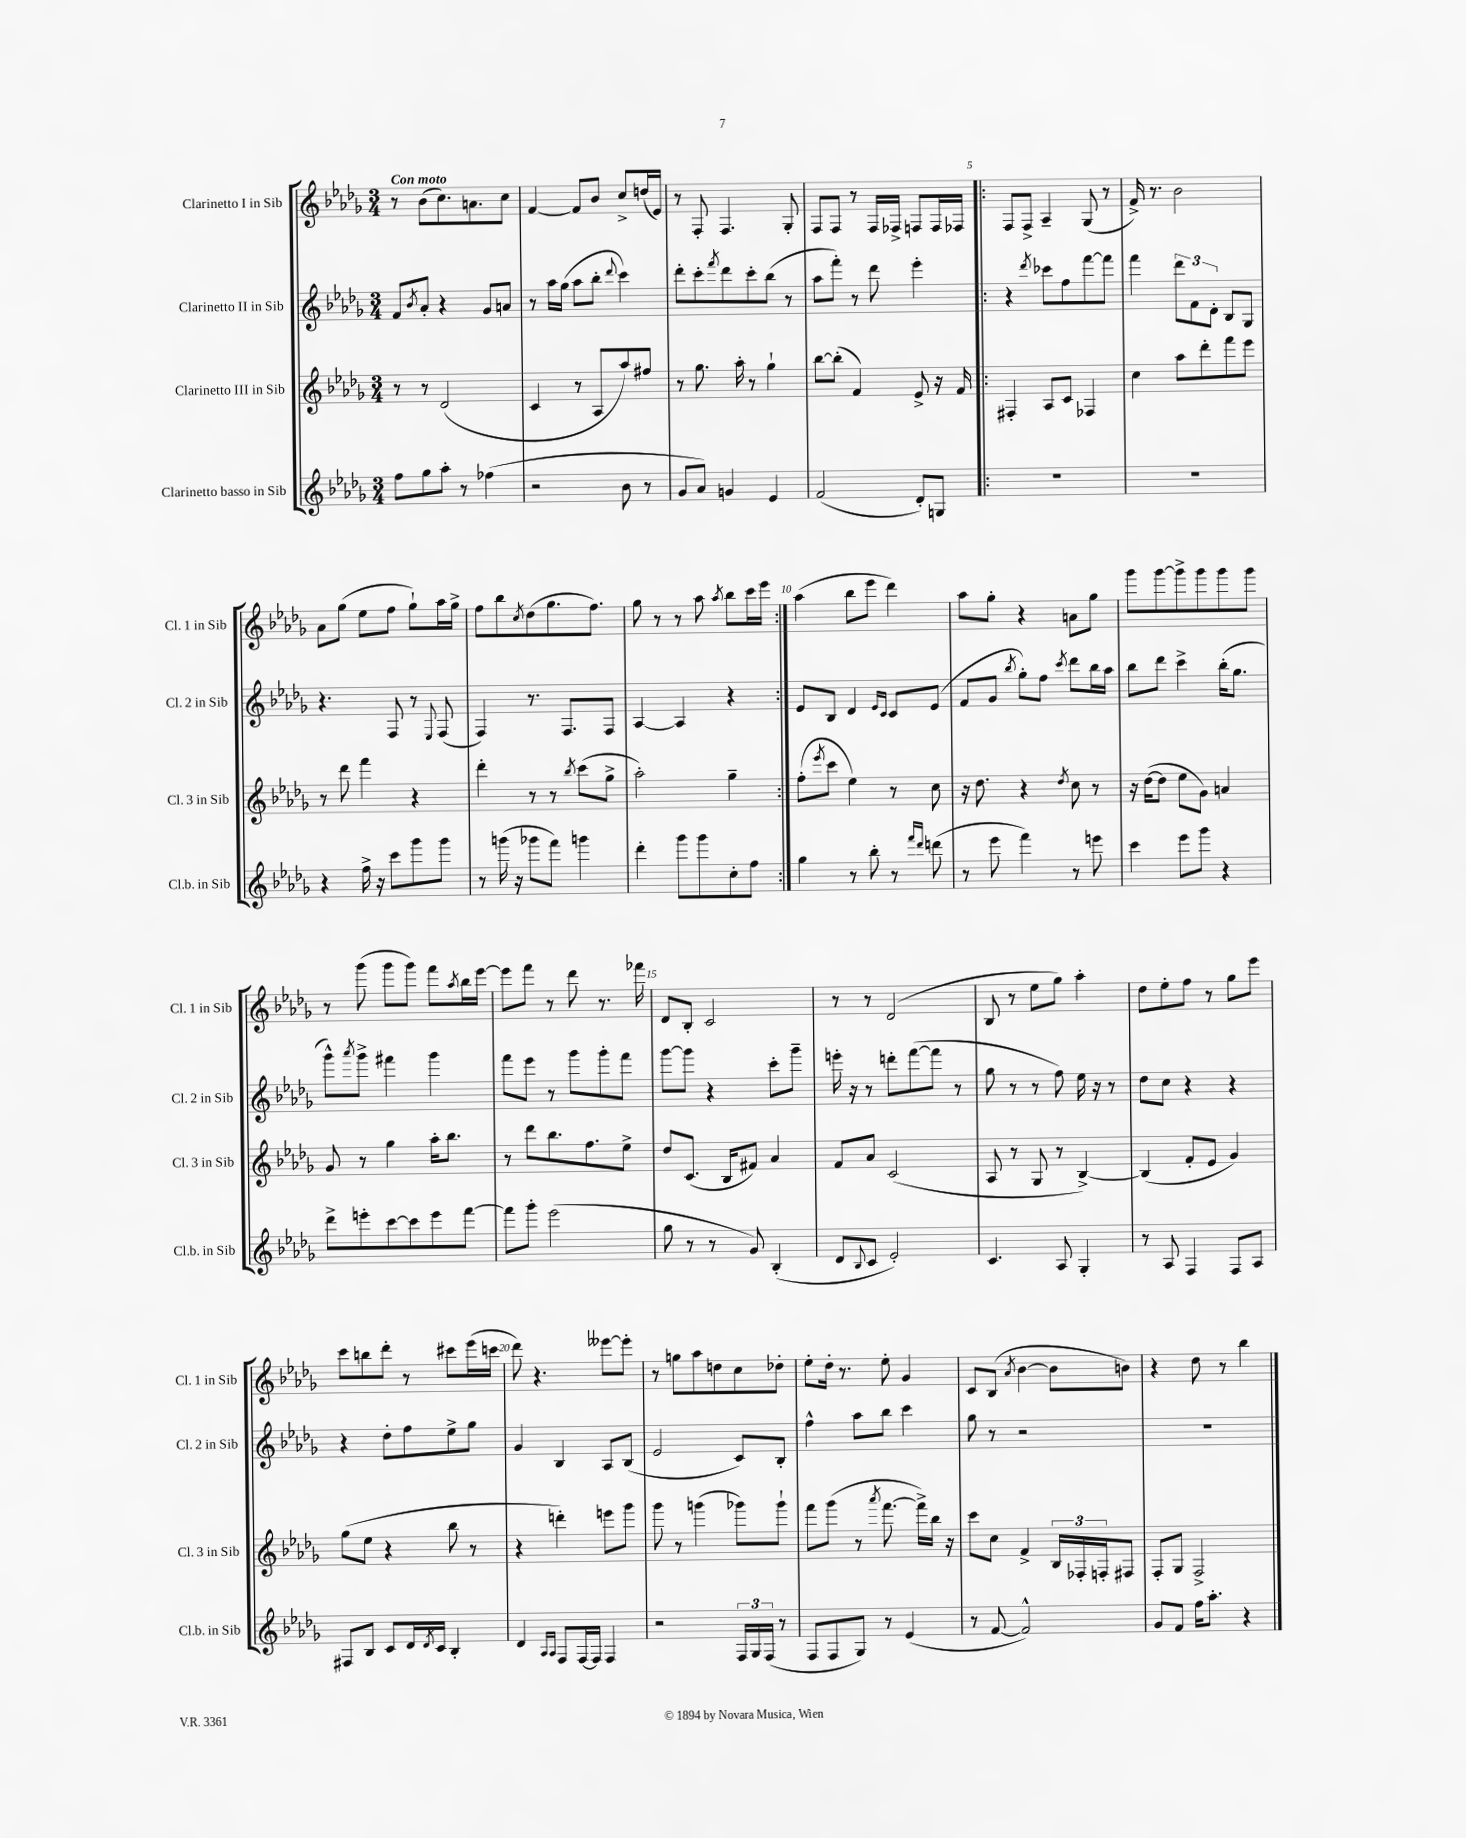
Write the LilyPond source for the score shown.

<<
\new StaffGroup <<
\new Staff = "s0" \with { instrumentName = "Clarinetto I in Sib" shortInstrumentName = "Cl. 1 in Sib" } {
    \clef treble \key des \major \numericTimeSignature \time 3/4 \tempo "Con moto"
    r8 bes'8( c''8.) a'8. c''8 |
    f'4~ f'8 bes'8 c''8-> d''16( ees'16) |
    r8 f8-. f4. ges8-. |
    f8 f8 r8 f16 fes16-> f8 f16 fes16 |
    \repeat volta 2 { f8 f8-> aes4-- ges8( r8 |
    f'16->) r8. bes'2 |
    aes'8 ges''8( ees''8 f''8 ges''8-!) aes''16 ges''16-> |
    f''8 bes''8 \acciaccatura { c''8 } des''8( ges''8. f''8.) |
    ges''8 r8 r8 aes''8 \acciaccatura { aes''8 } bes''8 c'''16 ees'''16 | }
    aes''4( bes''8 ees'''8 des'''4) |
    aes''8 ges''8-. r4 a'8 ges''8 |
    ges'''8 ges'''8~ ges'''8-> ges'''8 ges'''8 ges'''8 |
    r8 ges'''8( ges'''8 ges'''8) f'''8 \acciaccatura { aes''8 } bes''16 ees'''16~ |
    ees'''8 f'''8 r8 des'''8 r8. fes'''16 |
    des'8 bes8-. c'2 |
    r8 r8 des'2( |
    bes8 r8 ees''8 ges''8) aes''4-. |
    des''8 ees''8-. f''8 r8 ges''8 ees'''8 |
    c'''8 b''8 des'''8-. r8 cis'''8 ees'''16( c'''16 |
    des'''8) r4. eeses'''8~ eeses'''8-. |
    r8 g''8 aes''8 d''8 c''8 des''8-. |
    ees''8-. des''16-. r8. ees''8-. ges'4 |
    c'8 bes8( \acciaccatura { aes'8 } bes'4~ bes'8 b'8) |
    r4 des''8 r8 bes''4 \bar "|." |
}
\new Staff = "s1" \with { instrumentName = "Clarinetto II in Sib" shortInstrumentName = "Cl. 2 in Sib" } {
    \clef treble \key des \major \numericTimeSignature \time 3/4
    f'8 \acciaccatura { bes'8 } aes'8-. r4 ges'8 a'8 |
    r8 aes''16 ges''16( aes''8 bes''8-. \appoggiatura { des'''8 } c'''4) |
    des'''8-. c'''8-. \acciaccatura { f'''8 } des'''8 c'''8-. bes''8( r8 |
    aes''8 f'''8-.) r8 des'''8 ees'''4-. |
    \repeat volta 2 { r4 \acciaccatura { des'''8 } ces'''8 f''8 f'''8~ f'''8 |
    f'''4 \tuplet 3/2 { des'''8 f'8 des'8-. } bes8 ges8 |
    r4. f8 r8 \appoggiatura { ees8 } f8( |
    f4) r8. f8. f8 |
    aes4~ aes4 r4 | }
    ees'8 bes8 des'4 \grace { ees'16 c'16 } c'8 ees'8( |
    f'8 ges'8 \acciaccatura { bes''8 } ges''8-.) f''8 \acciaccatura { c'''8 } des'''8 bes''16 aes''16 |
    bes''8 des'''8 c'''4-> bes''16-.( ges''8. |
    ges'''8-^) \acciaccatura { aes'''8 } ges'''8-> fis'''4 ges'''4 |
    f'''8 ees'''8 r8 ges'''8 ges'''8-. f'''8 |
    ges'''8~ ges'''8 r4 c'''8-. ges'''8-- |
    e'''16-. r16 r8 d'''8-. f'''8~( f'''8 r8 |
    ges''8 r8 r8 f''8) ees''16 r16 r8 |
    des''8 c''8 r4 r4 |
    r4 des''8-. f''8 ees''8-> ges''8 |
    ges'4 bes4 aes8 bes8( |
    ees'2 c'8) bes8-. |
    f''4-^ aes''8 bes''8 c'''4 |
    ges''8 r8 r2 |
    R2. \bar "|." |
}
\new Staff = "s2" \with { instrumentName = "Clarinetto III in Sib" shortInstrumentName = "Cl. 3 in Sib" } {
    \clef treble \key des \major \numericTimeSignature \time 3/4
    r8 r8 des'2( |
    c'4 r8 aes8 aes''8) fis''8 |
    r8 ges''8. aes''16-. r8 ges''4-! |
    bes''8~ bes''8-.( f'4) ees'8-> r16 f'16 |
    \repeat volta 2 { fis4-. aes8 c'8 fes4 |
    c''4 aes''8 des'''8-. f'''8 ees'''8 |
    r8 des'''8 f'''4 r4 |
    des'''4-. r8 r8 \acciaccatura { bes''8 } c'''8( ges''8-> |
    aes''2-.) ges''4-- | }
    f''8-.( \acciaccatura { ees'''8 } c'''8 ees''4) r8 c''8 |
    r16 des''8. r4 \acciaccatura { des''8 } c''8 r8 |
    r16 des''16~( des''8 ees''8 ges'8) a'4 |
    ges'8 r8 ges''4 aes''16-. bes''8. |
    r8 des'''8 bes''8. f''8. ees''8-> |
    des''8 c'8.( bes16 fis'8) aes'4 |
    f'8 aes'8 c'2( |
    aes8 r8 ges8 r8 bes4~->) |
    bes4( f'8-. ees'8 ges'4) |
    ges''8( ees''8 r4 bes''8 r8 |
    r4 d'''4-.) e'''8 ges'''8 |
    ges'''8 r8 g'''4( ges'''8) ges'''8-! |
    f'''8 ges'''8( r8 \acciaccatura { aes'''8 } f'''8.~ f'''16->) bes''16 r16 |
    c'''8 c''8 f'4-> \tuplet 3/2 { bes16 fes16-. f16-. } fis8 |
    f8-. ges8 f2-> \bar "|." |
}
\new Staff = "s3" \with { instrumentName = "Clarinetto basso in Sib" shortInstrumentName = "Cl.b. in Sib" } {
    \clef treble \key des \major \numericTimeSignature \time 3/4
    f''8 ges''8 aes''8-. r8 fes''4( |
    r2 bes'8 r8 |
    ges'8 aes'8) g'4 ees'4 |
    f'2( des'8-.) g8 |
    \repeat volta 2 { R2. |
    R2. |
    r4 f''16-> r16 c'''8 ges'''8 ges'''8 |
    r8 g'''16( r16 ges'''8 f'''8) g'''4 |
    des'''4-. ges'''8 ges'''8 c''8-. f''8 | }
    ges''4 r8 bes''8-. r8 \grace { f'''16 des'''16 } d'''8( |
    r8 ees'''8 f'''4) r8 e'''8 |
    c'''4 ees'''8 ges'''8 r4 |
    des'''8-> e'''8-. c'''8~ c'''8 e'''8 f'''8~ |
    f'''8 ges'''8-. ees'''2( |
    ges''8 r8 r8 ges'8) bes4-.( |
    des'8 \appoggiatura { bes8 } c'8 ees'2-.) |
    c'4. aes8 ges4-. |
    r8 aes8 f4 f8 aes8 |
    fis8 bes8 c'8 des'16 \acciaccatura { des'8 } c'16 bes4-. |
    des'4 \grace { aes16 aes16 } f8 f16~ f16 f4 |
    r2 \tuplet 3/2 { f16 ges16 f16( } r8 |
    f8 f8 ges8) r8 ees'4( |
    r8 f'8~ f'2-^) |
    ges'8 f'8 f''16 aes''8.-. r4 \bar "|." |
}
>>
>>
\layout { \context { \Score \override BarNumber.break-visibility = ##(#f #t #t) barNumberVisibility = #(every-nth-bar-number-visible 5) } }
